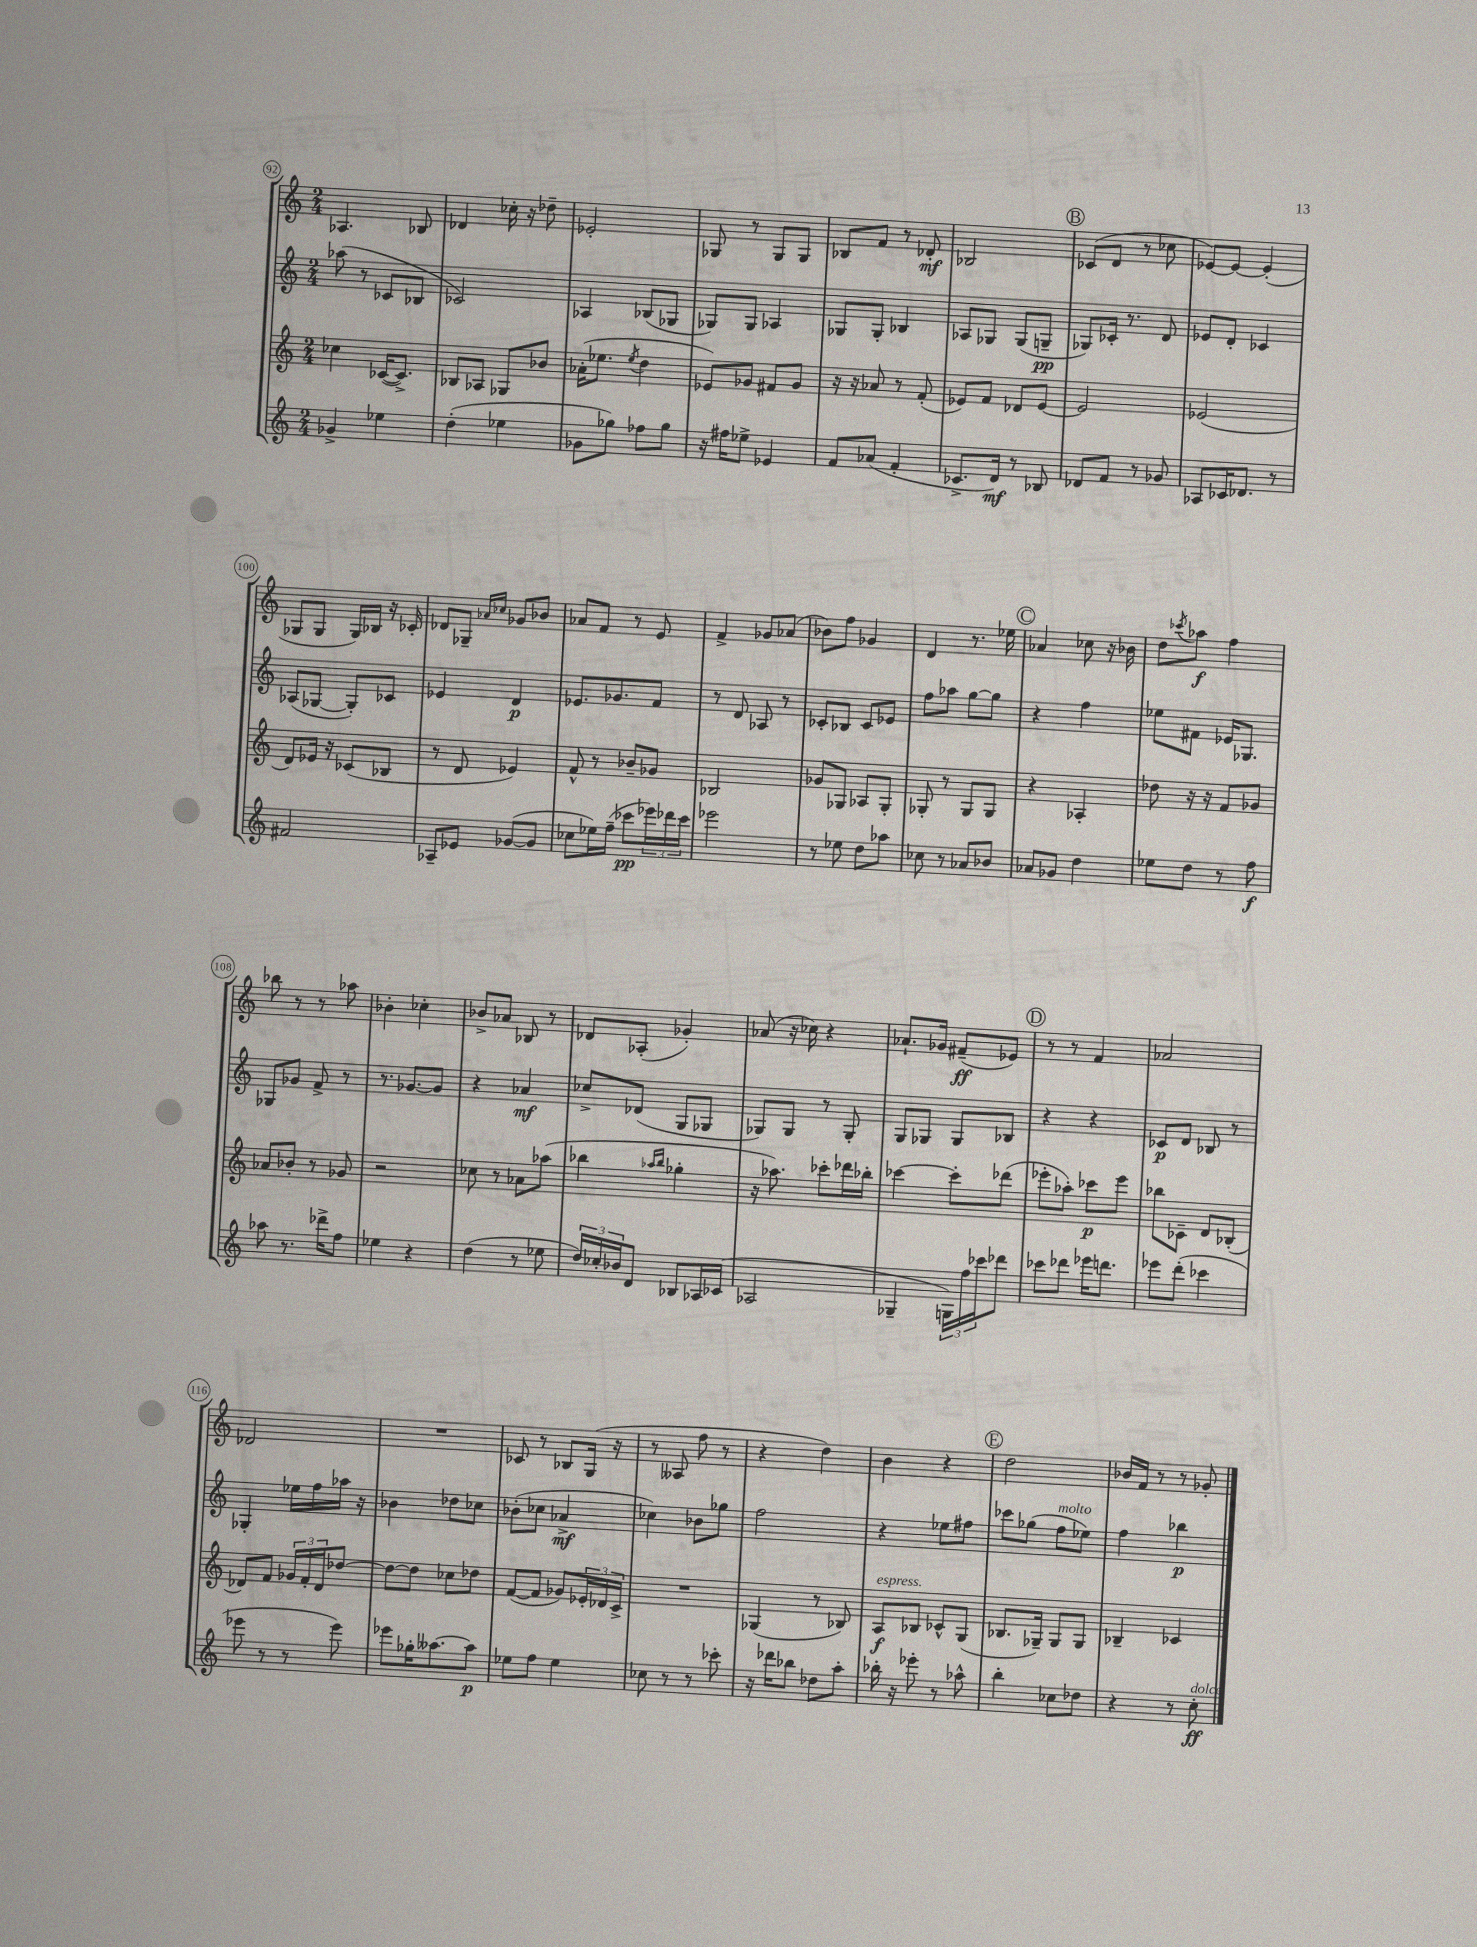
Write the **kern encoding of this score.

**kern	**kern	**kern	**kern
*staff4	*staff3	*staff2	*staff1
*clefG2	*clefG2	*clefG2	*clefG2
*k[]	*k[]	*k[]	*k[]
*M2/4	*M2/4	*M2/4	*M2/4
4g-^	4cc-	(8aa-	4.A-
.	.	8r	.
4ee-	([16c-	8c-	.
.	8.c-^])	.	.
.	.	8B-	8B-
=	=	=	=
(4dd'	8B-	2c-)	4d-
.	8A-	.	.
4ee-	8G-	.	16cc-'
.	.	.	16r
.	8b-	.	8dd-~
=	=	=	=
8g-	(16a-'	4A-	2e-'
.	8.ee-	.	.
8gg-)	.	.	.
.	8qee-	.	.
8ff-	4dd	(8B-	.
8gg-	.	8G-	.
=	=	=	=
16r	8e-)	8G-)	8G-
16ff#	.	.	.
8ee-^	8g-	8G-	8r
4e-	8f#	4A-	8G-
.	8g-	.	8G-
=	=	=	=
8f	16r	8G-	8B-
.	16r	.	.
(8a-	8a-	8G-'	8f
4f'	8r	4B-	8r
.	(8f'	.	8d-'
=	=	=	=
8.c-^	8e-)	8A-	2B-
.	8f	8G-	.
16d)	.	.	.
8r	8d-	(8G-	.
8B-	[8e-	8G~	.
=	=	=	=
8d-	2e-]	8G-)	(8c-
8f	.	16c-'	8d
.	.	8.r	.
8r	.	.	8r
8g-	.	8d	8cc-
=	=	=	=
8A-	(2e-	8e-	[8e-)
16c-	.	8d'	8e-_
8.d-	.	.	.
.	.	4c-	(4e-']
8r	.	.	.
=	=	=	=
2f#	8d)	(8A-	8G-
.	16e-	[8G-	8G-
.	16r	.	.
.	(8c-	8G-'])	16G-)
.	.	.	16B-
.	8B-	8c-	16r
.	.	.	16c-'
=	=	=	=
8A-~	8r	4e-	8d-
8e-	8d	.	8G-~
.	.	.	16qqa-
.	.	.	16qqcc-
([8g-	4e-)	4d	8g-
8g-]	.	.	8b-
=	=	=	=
8cc-	8f^^	8.e-	8a-
16ee-)	8r	.	8f
(16ff~	.	8.g-	.
8ccc-	8b-~	.	8r
24eee-)	8g-	8f	8e
24ddd-	.	.	.
24ccc-	.	.	.
=	=	=	=
2eee-	2B-	8r	4f^
.	.	8d	.
.	.	8A-	8g-
.	.	8r	(8a-
=	=	=	=
8r	8g-	8c-'	8b-)
8ee-	8G-	8B-	8ff
8dd	8A-	8c-	4g-
8aa-	8G-'	8e-	.
=	=	=	=
8cc-	8G-'	8ff	4d
8r	8r	8aa-	.
8a-	8G-	[8gg	8.r
8b-	8G-	8gg]	.
.	.	.	16ee-
=	=	=	=
8a-	4r	4r	4a-
8g-	.	.	.
4dd	4A-'	4ff	8cc-
.	.	.	16r
.	.	.	16b-
=	=	=	=
8ee-	8dd-	8ee-	8dd
.	.	.	8qccc-
8dd	16r	8f#	8aa-
.	16r	.	.
8r	8f	16e-	4ff
.	.	8.G-	.
8ff	8g-	.	.
=	=	=	=
8aa-	8a-	8G-	8bb-
8.r	8b-'	8g-	8r
.	8r	8f^	8r
16ddd-^	.	.	.
8ff	8g-	8r	8aa-
=	=	=	=
4ee-	2r	8.r	4b-'
.	.	[8.g-	.
4r	.	.	4cc-'
.	.	8g-]	.
=	=	=	=
(4dd	8cc-	4r	8b-^
.	8r	.	8a-
8r	8a-	4a-	8B-
8ee-	(8aa-	.	8r
=	=	=	=
24dd)	4bb-	8cc-^	8d-
24cc-'	.	.	.
24b-	.	.	.
8d	.	(8d-	(8A-'
.	16qqaa-	.	.
.	16qqbb-	.	.
8B-	4gg-'	8G	4g-')
16A-	.	8G-	.
(16c-	.	.	.
=	=	=	=
2A-	16r	8G-)	(8a-
.	8.aa-)	.	.
.	.	8G-	16r
.	.	.	16cc-)
.	8ccc-'	8r	4r
.	16ddd-	8G-'	.
.	16bb-'	.	.
=	=	=	=
4G-~	[4ccc-	8G	8.a-`
.	.	8G-	.
.	.	.	16g-
24G)	8ccc-']	8G-	(8f#~
24ff	.	.	.
24ccc-	.	.	.
8ddd-	(8ddd-	8B-	8e-)
=	=	=	=
8ccc-	8eee-'	4r	8r
8ddd-	8aa-')	.	8r
16eee-	8ccc-	4r	4f
8.ddd	.	.	.
.	8eee-	.	.
=	=	=	=
8eee-	8bb-	8c-	2a-
(8ddd'	8c-~	8d	.
4ccc-	8d	8B-	.
.	(8B-'	8r	.
=	=	=	=
8eee-	8d-)	4G-'	2d-
8r	8f	.	.
8r	24g-	16ee-	.
.	24f'	.	.
.	.	16ff	.
.	24d-	.	.
8eee-)	[8dd-	16aa-	.
.	.	16r	.
=	=	=	=
8eee-	8dd-_	4b-	2r
16gg-'	8dd-]	.	.
[8.aa--	.	.	.
.	8cc-	8dd-	.
8aa--]	8dd-	8cc-	.
=	=	=	=
8ee-	([8f	(8b-'	8c-
8ff	8f]	8cc-	8r
4ee-	8g-)	4a-^	8B-
.	24e-'	.	(16G
.	24d-	.	.
.	.	.	16r
.	24c^	.	.
=	=	=	=
8cc-	2r	4cc-)	8r
8r	.	.	8A--
8r	.	8b-	8ff
8ccc-'	.	8gg-	8r
=	=	=	=
16r	(4G-	2ff	4r
16ddd-	.	.	.
8bb-	.	.	.
8dd-	8r	.	4dd)
8aa'	8B-)	.	.
=	=	=	=
16bb-'	8A	4r	4b
16r	.	.	.
8eee-'	8B-	.	.
8r	8c-^^	8ee-	4r
8aa-^^	(8G	8ff#	.
=	=	=	=
4bb'	8.B-	8ccc-	2dd
.	.	(8gg-	.
.	16G-~)	.	.
8cc-	8G-	8ff	.
8dd-	8G-	8ee-)	.
=	=	=	=
4r	4B-~	4ff	16b-
.	.	.	16f
.	.	.	8r
8r	4c-	4bb-	8r
8cc'	.	.	8g-'
==	==	==	==
*-	*-	*-	*-
